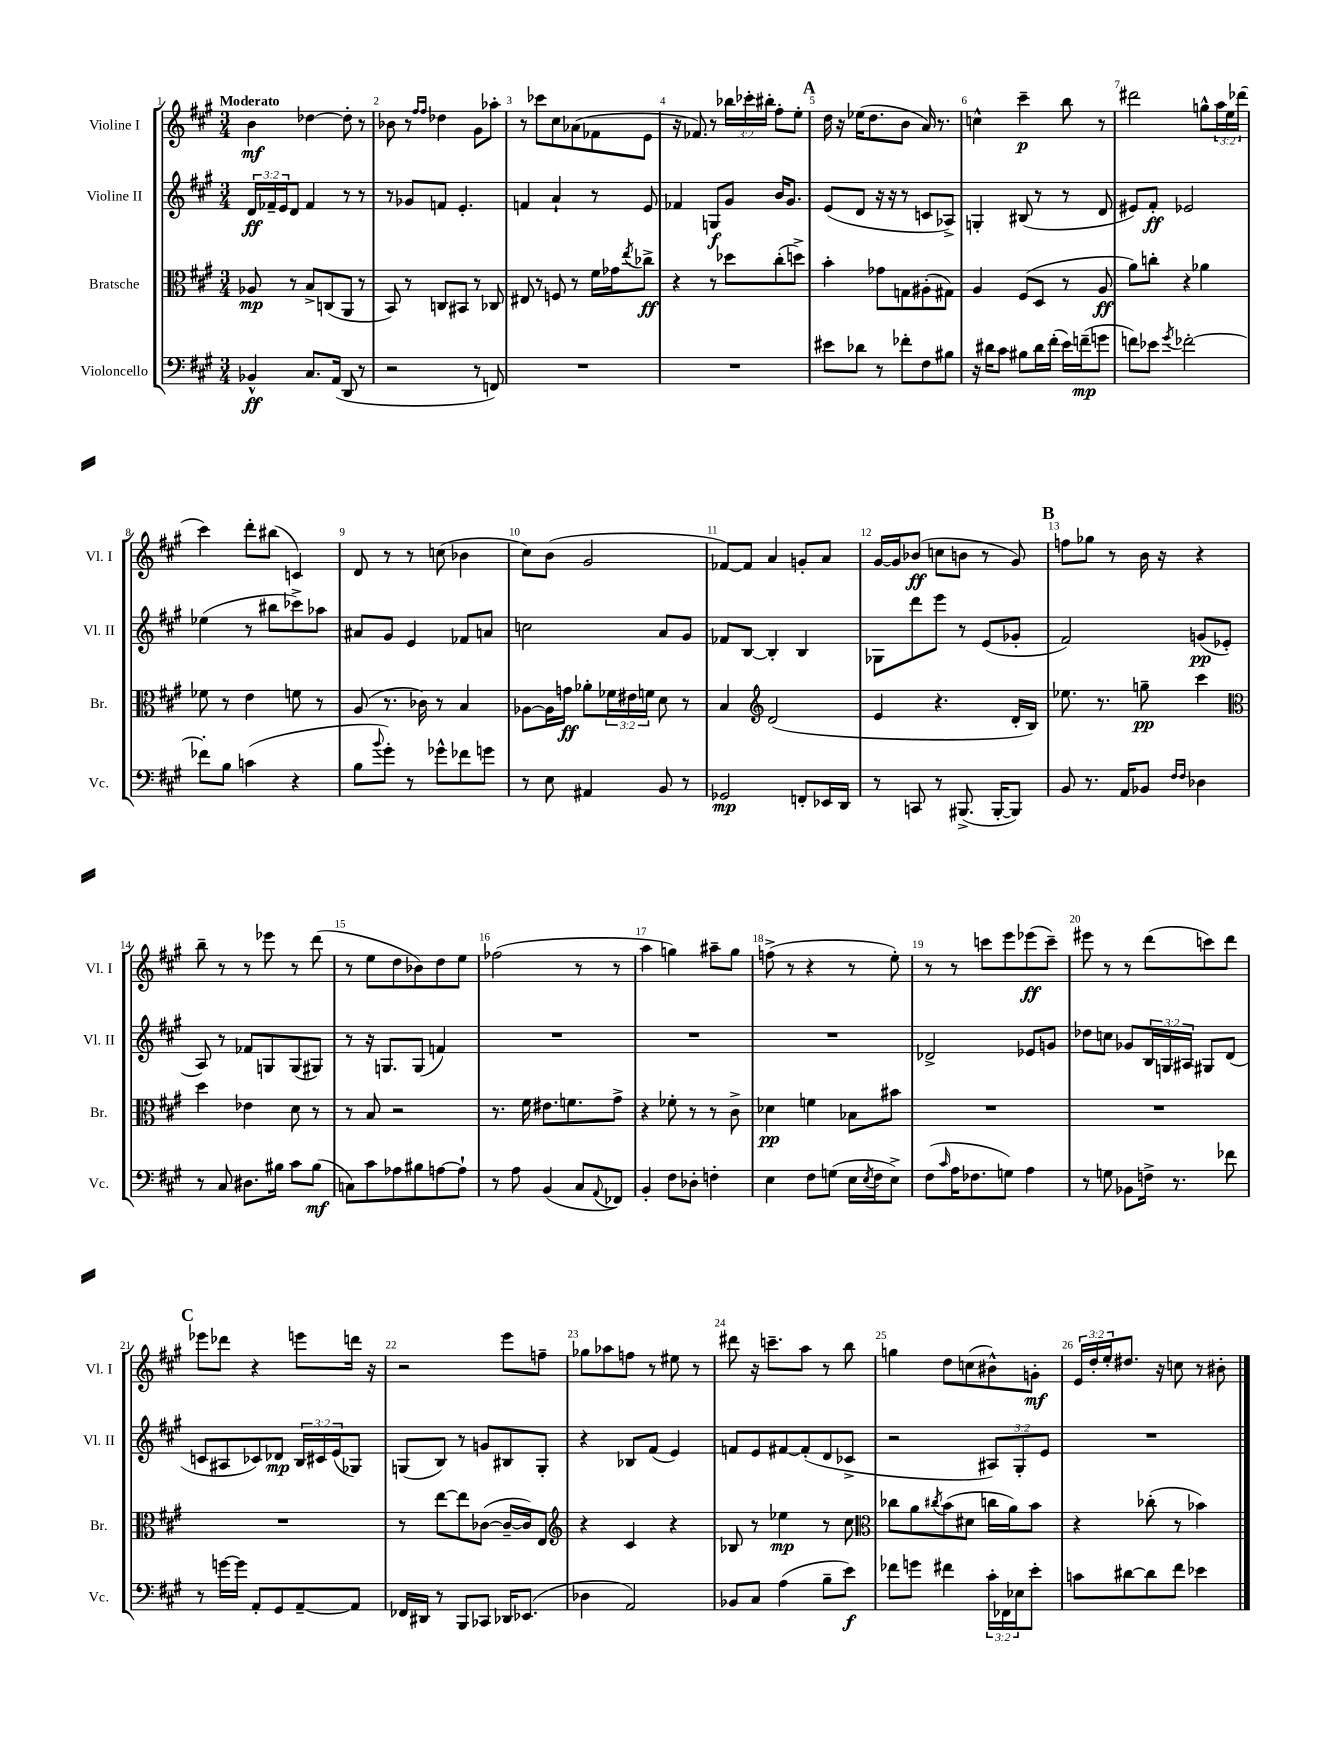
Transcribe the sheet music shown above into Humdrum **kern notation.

**kern	**kern	**kern	**kern
*staff4	*staff3	*staff2	*staff1
*clefF4	*clefC3	*clefG2	*clefG2
*k[f#c#g#]	*k[f#c#g#]	*k[f#c#g#]	*k[f#c#g#]
*M3/4	*M3/4	*M3/4	*M3/4
4BB-^^/	8A-/	24d/LL	4b\
.	.	24f-~/	.
.	.	24e/J	.
.	8r	8d/J	.
8.C#/L	8B^/L	4f-/	[4dd-\
.	(8C/	.	.
(16AA/Jk	.	.	.
8DD/	8AA/J	8r	8dd-'\]
8r	8r	8r	8r
=	=	=	=
2r	8BB/)	8r	8b-\
.	8r	8g-/L	8r
.	.	.	16qqff#/LL
.	.	.	16qqff#/JJ
.	8C/L	8f/J	4dd-\
.	8BB#/J	4.e'/	.
8r	8r	.	8g#\L
8FF/)	8C-/	.	8aa-'\J
=	=	=	=
2.r	8E#/	4f/	8r
.	8r	.	8ccc-\L
.	8F/	4a`/	8cc#\
.	8r	.	(8a-\
.	16f#\LL	8r	8f-\
.	16g-\J	.	.
.	8qee/	.	.
.	8cc-^\J	8e/	8e\J
=	=	=	=
2.r	4r	4f-/	16r
.	.	.	8.f-/)
.	8r	8G/L	8r
.	8dd-\L	8g#/J	24bb-\LL
.	.	.	24ccc-'\
.	.	.	24bb#'\JJ
.	(8cc#'\	16b/LK	8ff#'\L
.	.	8.g#/J	.
.	8dd^\J)	.	8ee'\J
=	=	=	=
8e#\L	4b'\	(8e/L	16dd\
.	.	.	16r
8d-\J	.	8d/J	(16ee-\LK
.	.	.	8.dd\
8r	8g-\L	16r	.
.	.	16r	.
8f-'\L	8G\	8r	8b\J
8F#\	(8A#'\	8c/L	16a/)
.	.	.	8.r
8B#\J	8G#\J)	8A-^/J)	.
=	=	=	=
16r	4A/	4G'/	4cc^^\
16d#\LK	.	.	.
8c#\J	.	.	.
8B#\L	(8F#/L	(8B#/	4ccc#~\
16d#\L	8D/J	8r	.
(16f#'\JJ	.	.	.
16e\LL)	8r	8r	8bb\
(16f~\J	.	.	.
8g\J	8A/	8d/	8r
=	=	=	=
8f\L)	8a\L)	8e#/L)	2ddd#\
8e-\J	8cc'\J	8f#'/J	.
8qg#/	.	.	.
[2f-'\	4r	2e-/	.
.	4a-\	.	8gg^^\L
.	.	.	24aa\L
.	.	.	24ee\
.	.	.	(24ddd-\JJ
=	=	=	=
8f-'\]L	8f-\	(4ee-\	4ccc#\)
8B\J	8r	.	.
(4c\	4e\	8r	8ddd'\L
.	.	8bb#\L	(8bb#\J
4r	8f\	8ccc-^\)	4c/)
.	8r	8aa-\J	.
=	=	=	=
8B\L	(8A/	8a#/L	8d/
8qqb/	.	.	.
8g#'\J)	8.r	8g#/J	8r
8r	.	4e/	8r
.	16c-\)	.	.
8g-^^\L	8r	.	(8cc\
8f-\	4B/	8f-/L	4b-\
8g\J	.	8a/J	.
=	=	=	=
8r	[8A-\L	2cc\	8cc#\L)
8E\	16A-\]L	.	(8b\J
.	16g\JJ	.	.
4AA#/	8a-'\L	.	2g#/
.	24f-\L	.	.
.	24e#\	.	.
.	24f\JJ	.	.
8BB/	8d\	8a/L	.
8r	8r	8g#/J	.
=	=	=	=
2GG-/	4B/	8f-/L	[8f-/L)
.	.	[8B/J	8f-/]J
*	*clefG2	*	*
.	(2d/	4B'/]	4a/
8FF'/L	.	4B/	8g'/L
16EE-/L	.	.	8a/J
16DD/JJ	.	.	.
=	=	=	=
8r	4e/	8G-\L	[16g#/LL
.	.	.	16g#/]J
8CC/	.	8ddd\	(8b-/J
8r	4.r	8eee\J	8cc\L
(8.BBB#^/	.	8r	8b\J
.	.	(8e/L	8r
[16BBB#'/LK	.	.	.
8BBB#/]J)	16d'/LL	8g-'/J	8g#/)
.	16B/JJ)	.	.
=	=	=	=
8BB/	8.ee-\	2f#/)	8ff\L
8.r	.	.	8gg-\J
.	8.r	.	.
.	.	.	8r
16AA/LK	.	.	.
8BB-/J	8gg~\	.	16b\
.	.	.	16r
16qqF#/LL	.	.	.
16qqF#/JJ	.	.	.
4D-\	4ccc#\	(8g/L	4r
.	.	8e-'/J	.
=	=	=	=
*	*clefC3	*	*
8r	4dd\	8A/)	8bb~\
8C#/	.	8r	8r
8.D#\L	4e-\	8f-/L	8r
.	.	8G/	8eee-\
16B#\Jk	.	.	.
8c#\L	8d\	(8G/	8r
(8B#\J	8r	8G#/J)	(8ddd\
=	=	=	=
8C\L)	8r	8r	8r
8c#\	8B/	16r	8ee\L
.	.	8.G/L	.
8A-\	2r	.	8dd\
8B#\	.	(8G/J	8b-\)
[8A\	.	4f/)	8dd\
8A`\]J	.	.	8ee\J
=	=	=	=
8r	8.r	2.r	(2ff-\
8A\	.	.	.
.	16f#\	.	.
(4BB/	8.e#\L	.	.
.	8.f\	.	.
8C#/L	.	.	8r
8qqAA/	.	.	.
8FF-/J)	8g#^\J	.	8r
=	=	=	=
4BB'/	4r	2.r	4aa\
8F#\L	8f-'\	.	4gg\)
8D-'\J	8r	.	.
4F'\	8r	.	8aa#~\L
.	8c#^\	.	8gg\J
=	=	=	=
4E\	4d-\	2.r	(8ff^\
.	.	.	8r
8F#\L	4f\	.	4r
(8G\J	.	.	.
16E\LL	8B-\L	.	8r
8qE/	.	.	.
16F#\J	.	.	.
8E^\J)	8b#\J	.	8ee'\)
=	=	=	=
(8F#\L	2.r	2d-^/	8r
16qqc#/	.	.	.
16A\K	.	.	8r
8.F-\	.	.	.
.	.	.	8ccc\L
8G\J)	.	.	8eee\
4A\	.	8e-/L	(8eee-\
.	.	8g/J	8ccc~\J)
=	=	=	=
8r	2.r	8dd-\L	8eee#\
8G\	.	8cc\J	8r
8BB-\L	.	8g-/L	8r
16F^\Jk	.	24B/L	(8ddd\L
.	.	24G/	.
8.r	.	.	.
.	.	24A#/JJ	.
.	.	8G#/L	8ccc\)
8f-\	.	(8d/J	8ddd\J
=	=	=	=
8r	2.r	8c/L	8eee-\L
[16g\LL	.	8A#/	8ddd-\J
16g\]JJ	.	.	.
8AA'/L	.	8c-/)	4r
8GG#/	.	8d-/J	.
[8AA~/	.	24B/LL	8eee\L
.	.	24c#/	.
.	.	(24e/J	.
8AA/]J	.	8G-/J)	16ddd\Jk
.	.	.	16r
=	=	=	=
16FF-/LL	8r	(8G/L	2r
16DD#/JJ	.	.	.
8r	[8ee\L	8B/J)	.
8BBB/L	8ee\]	8r	.
8CC-/J	([8c-\J	8g/L	.
16DD-/LK	16c-~/_LL	8B#/	8eee\L
(8.EE-/J	16c-/]J)	.	.
.	8E/J	8G'/J	8ff~\J
=	=	=	=
*	*clefG2	*	*
4D-\	4r	4r	8gg-\L
.	.	.	8aa-\
2AA/)	4c#/	8B-/L	8ff\J
.	.	(8f#/J	8r
.	4r	4e/)	8ee#\
.	.	.	8r
=	=	=	=
8BB-/L	8B-/	8f/L	8ddd#\
8C#/J	8r	8e/	16r
.	.	.	8.ccc~\L
(4A\	4ee-\	[8f#/	.
.	.	(8f#'/]	8aa\J
8B~\L	8r	8d/	8r
8e\J)	8cc#\	8c-^/J	8bb\
=	=	=	=
*	*clefC3	*	*
8f-\L	8cc-\L	2r	4gg\
8g\J	8a\	.	.
.	8qcc#/	.	.
4f#\	(8b\	.	8dd\L
.	8d#\J	.	(8cc\
24c#'\LL	16cc\LL	12A#/L)	8b#^^\)
24FF-\	.	.	.
.	16a\J)	.	.
24E-\J	.	12G#'/	.
8e'\J	8b\J	.	8g'\J
.	.	12e/J	.
=	=	=	=
8c\L	4r	2.r	24e/LL
.	.	.	24dd'/
.	.	.	24ee'/J
[8d#\	.	.	8.dd#/J
8d#\]	(8cc-'\	.	.
.	.	.	16r
8f#\J	8r	.	8cc\
4e-\	4b-\)	.	8r
.	.	.	8b#'\
==	==	==	==
*-	*-	*-	*-
